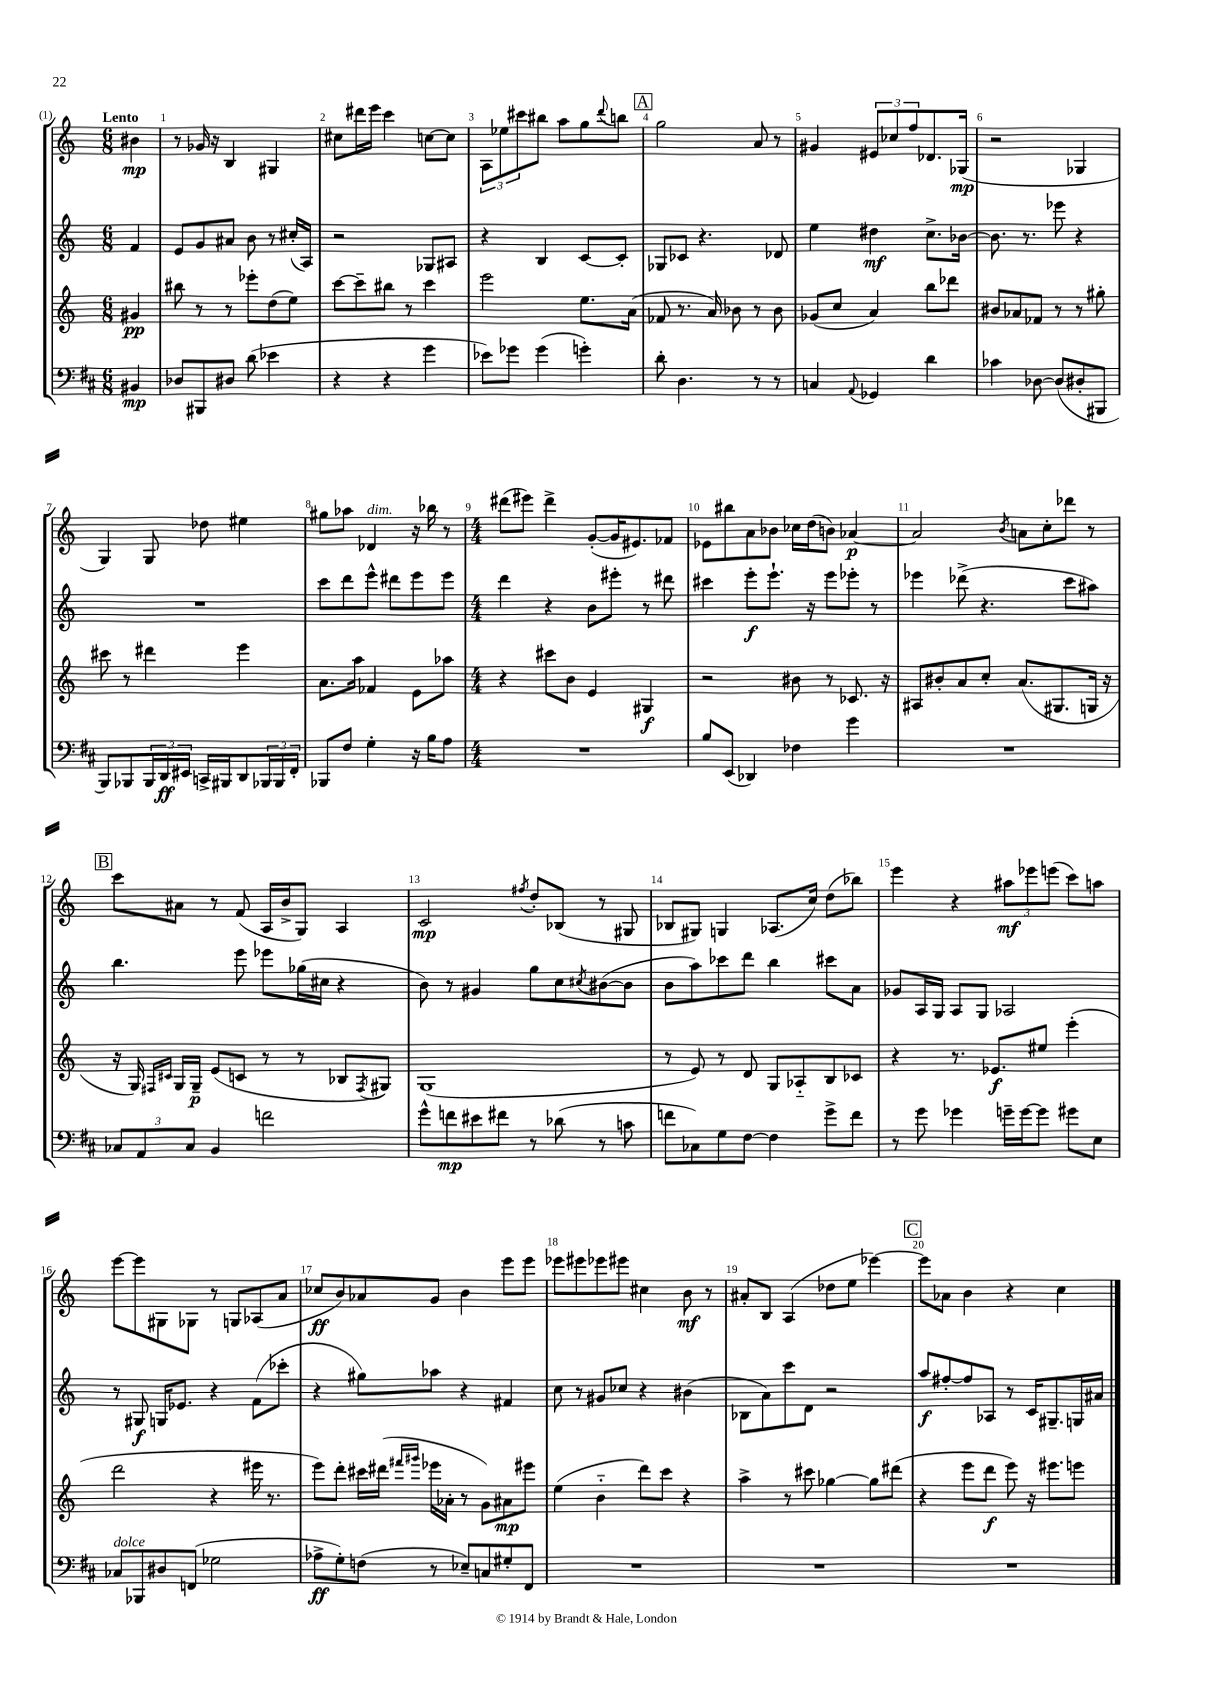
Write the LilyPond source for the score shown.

<<
\new StaffGroup <<
\new Staff = "s0" {
    \clef treble \key c \major \numericTimeSignature \time 6/8 \partial 4 \tempo "Lento"
    bis'4\mp |
    r8 ges'16 r16 b4 gis4 |
    cis''8 dis'''16 e'''16 c'''4 c''8~ c''8 |
    \tuplet 3/2 { a8 ees''8 cis'''8 } bis''8 a''8 g''8 \appoggiatura { d'''8 } b''8 |
    \mark \markup { \box "A" } g''2 a'8 r8 |
    gis'4 \tuplet 3/2 { eis'8 ces''8 f''8 } des'8. ges16\mp( |
    r2 ges4 |
    g4) g8 des''8 eis''4 |
    gis''8 aes''8 des'4^\markup { \italic "dim." } r16 bes''16 r8 |
    \numericTimeSignature \time 4/4 dis'''8( eis'''8) dis'''4-> g'8~-.( g'16 eis'8.) fes'8 |
    ees'8 bis''8 a'8 bes'8 ces''16 d''16( b'8) aes'4~\p |
    aes'2 \acciaccatura { b'8 } a'8 c''8-. des'''8 r8 |
    \mark \markup { \box "B" } c'''8 ais'8 r8 f'8( a16 b'16-> g8) a4 |
    c'2\mp \acciaccatura { fis''8 } d''8-. bes8( r8 gis8 |
    bes8 gis8) g4 aes8.( c''16) d''8( bes''8) |
    e'''4 r4 \tuplet 3/2 { ais''8\mf ees'''8 e'''8( } c'''8) a''8 |
    e'''8~ e'''8 gis8 ges8 r8 g8 aes8( a'8 |
    ces''8\ff b'8) aes'8 g'8 b'4 e'''8 e'''8 |
    ees'''8 eis'''8 ees'''8 eis'''8 cis''4 b'8\mf r8 |
    ais'8-. b8 a4( des''8 e''8 ees'''4~) |
    \mark \markup { \box "C" } ees'''8 aes'8 b'4 r4 c''4 \bar "|." |
}
\new Staff = "s1" {
    \clef treble \key c \major \numericTimeSignature \time 6/8 \partial 4
    f'4 |
    e'8 g'8 ais'8 b'8 r8 cis''16-.( a16) |
    r2 ges8 ais8 |
    r4 b4 c'8~ c'8-. |
    \mark \markup { \box "A" } ges8 ces'8 r4. des'8 |
    e''4 dis''4\mf c''8.-> bes'16~ |
    bes'8. r8. ees'''8 r4 |
    R2. |
    c'''8 d'''8 e'''8-^ dis'''8 e'''8 e'''8 |
    \numericTimeSignature \time 4/4 d'''4 r4 b'8 eis'''8-. r8 dis'''8 |
    cis'''4 e'''8-.\f e'''8.-! r16 e'''8 ees'''8-. r8 |
    ees'''4 des'''8->( r4. c'''8 ais''8) |
    \mark \markup { \box "B" } b''4. e'''8 ees'''8 ges''16( cis''16 r4 |
    b'8) r8 gis'4 g''8 c''8 \acciaccatura { cis''8 } bis'8~( bis'8 |
    b'8 a''8) ces'''8 d'''8 b''4 cis'''8 a'8 |
    ges'8 a16 g16 a8 g8 aes2 |
    r8 gis8\f g16 ees'8. r4 f'8( ces'''8-. |
    r4 gis''8) aes''8 r4 fis'4 |
    c''8 r8 gis'8 ces''8 r4 bis'4( |
    bes8 a'8) c'''8 d'8 r2 |
    \mark \markup { \box "C" } a''8\f fis''8~-. fis''8 aes8 r8 c'16 gis8.-- g16 ais'16 \bar "|." |
}
\new Staff = "s2" {
    \clef treble \key c \major \numericTimeSignature \time 6/8 \partial 4
    gis'4\pp |
    bis''8 r8 r8 ees'''8-. d''8( e''8) |
    c'''8~ c'''8-- bis''8 r8 c'''4 |
    e'''2 e''8. a'16( |
    \mark \markup { \box "A" } fes'8 r8. a'16) bes'8 r8 bes'8 |
    ges'8( c''8 a'4) b''8 des'''8 |
    bis'8 aes'8 fes'8 r8 r8 gis''8-. |
    cis'''8 r8 dis'''4 e'''4 |
    a'8. a''16 fes'4 e'8 aes''8 |
    \numericTimeSignature \time 4/4 r4 cis'''8 b'8 e'4 gis4\f |
    r2 bis'8 r8 ces'8. r16 |
    ais8 bis'8-. a'8 c''8-. a'8.( gis8. g16 r16 |
    \mark \markup { \box "B" } r16 g16) \grace { fis16 cis'16 } g16 g16--\p e'8( c'8 r8 r8 bes8 \acciaccatura { fis8 } gis8) |
    g1( |
    r8 e'8) r8 d'8 g8 aes8-_ b8 ces'8 |
    r4 r8. ees'8.\f eis''8 e'''4-.( |
    d'''2 r4 eis'''16 r8. |
    e'''8) d'''8-. cis'''16 dis'''16( \grace { fis'''16 gis'''16 } ees'''16 aes'16-. r8 g'8) ais'8\mp eis'''8 |
    e''4( b'4-_ d'''8) c'''8 r4 |
    a''4-> r8 cis'''8 ges''4~ ges''8 dis'''8( |
    \mark \markup { \box "C" } r4 e'''8 d'''8\f e'''8) r16 eis'''8. e'''8 \bar "|." |
}
\new Staff = "s3" {
    \clef bass \key d \major \numericTimeSignature \time 6/8 \partial 4
    bis,4\mp |
    des8 bis,,8 dis8 d'8( ees'4 |
    r4 r4 g'4 |
    ees'8) ges'8 ges'4( g'4-.) |
    \mark \markup { \box "A" } d'8-. d4. r8 r8 |
    c4 \appoggiatura { a,8 } ges,4 d'4 |
    ces'4 des8~ des8( dis8-. bis,,8 |
    b,,8) bes,,8 \tuplet 3/2 { bes,,16 d,16\ff eis,16 } c,16-> bis,,16 d,8 \tuplet 3/2 { bes,,16 bes,,16 fis,16-. } |
    bes,,8 fis8 g4-. r16 b16 a8 |
    \numericTimeSignature \time 4/4 R1 |
    b8 e,8( des,4) fes4 g'4 |
    R1 |
    \mark \markup { \box "B" } \tuplet 3/2 { ces8 a,8 ces8 } b,4 f'2 |
    g'8-^ f'8\mp eis'8 fis'8 r8 des'8( r8 c'8 |
    f'8 ces8) g8 fis8~ fis4 g'8-> f'8 |
    r8 g'8 ges'4 g'16-- g'16~ g'8 gis'8 e8 |
    ces8^\markup { \italic "dolce" } bes,,8 dis8 f,8( ges2 |
    aes8->\ff g8-.) f8( r8 ees8--) c8 gis8-. fis,8 |
    R1 |
    R1 |
    \mark \markup { \box "C" } R1 \bar "|." |
}
>>
>>
\layout { \context { \Score \override BarNumber.break-visibility = ##(#f #t #t) barNumberVisibility = #all-bar-numbers-visible } }
